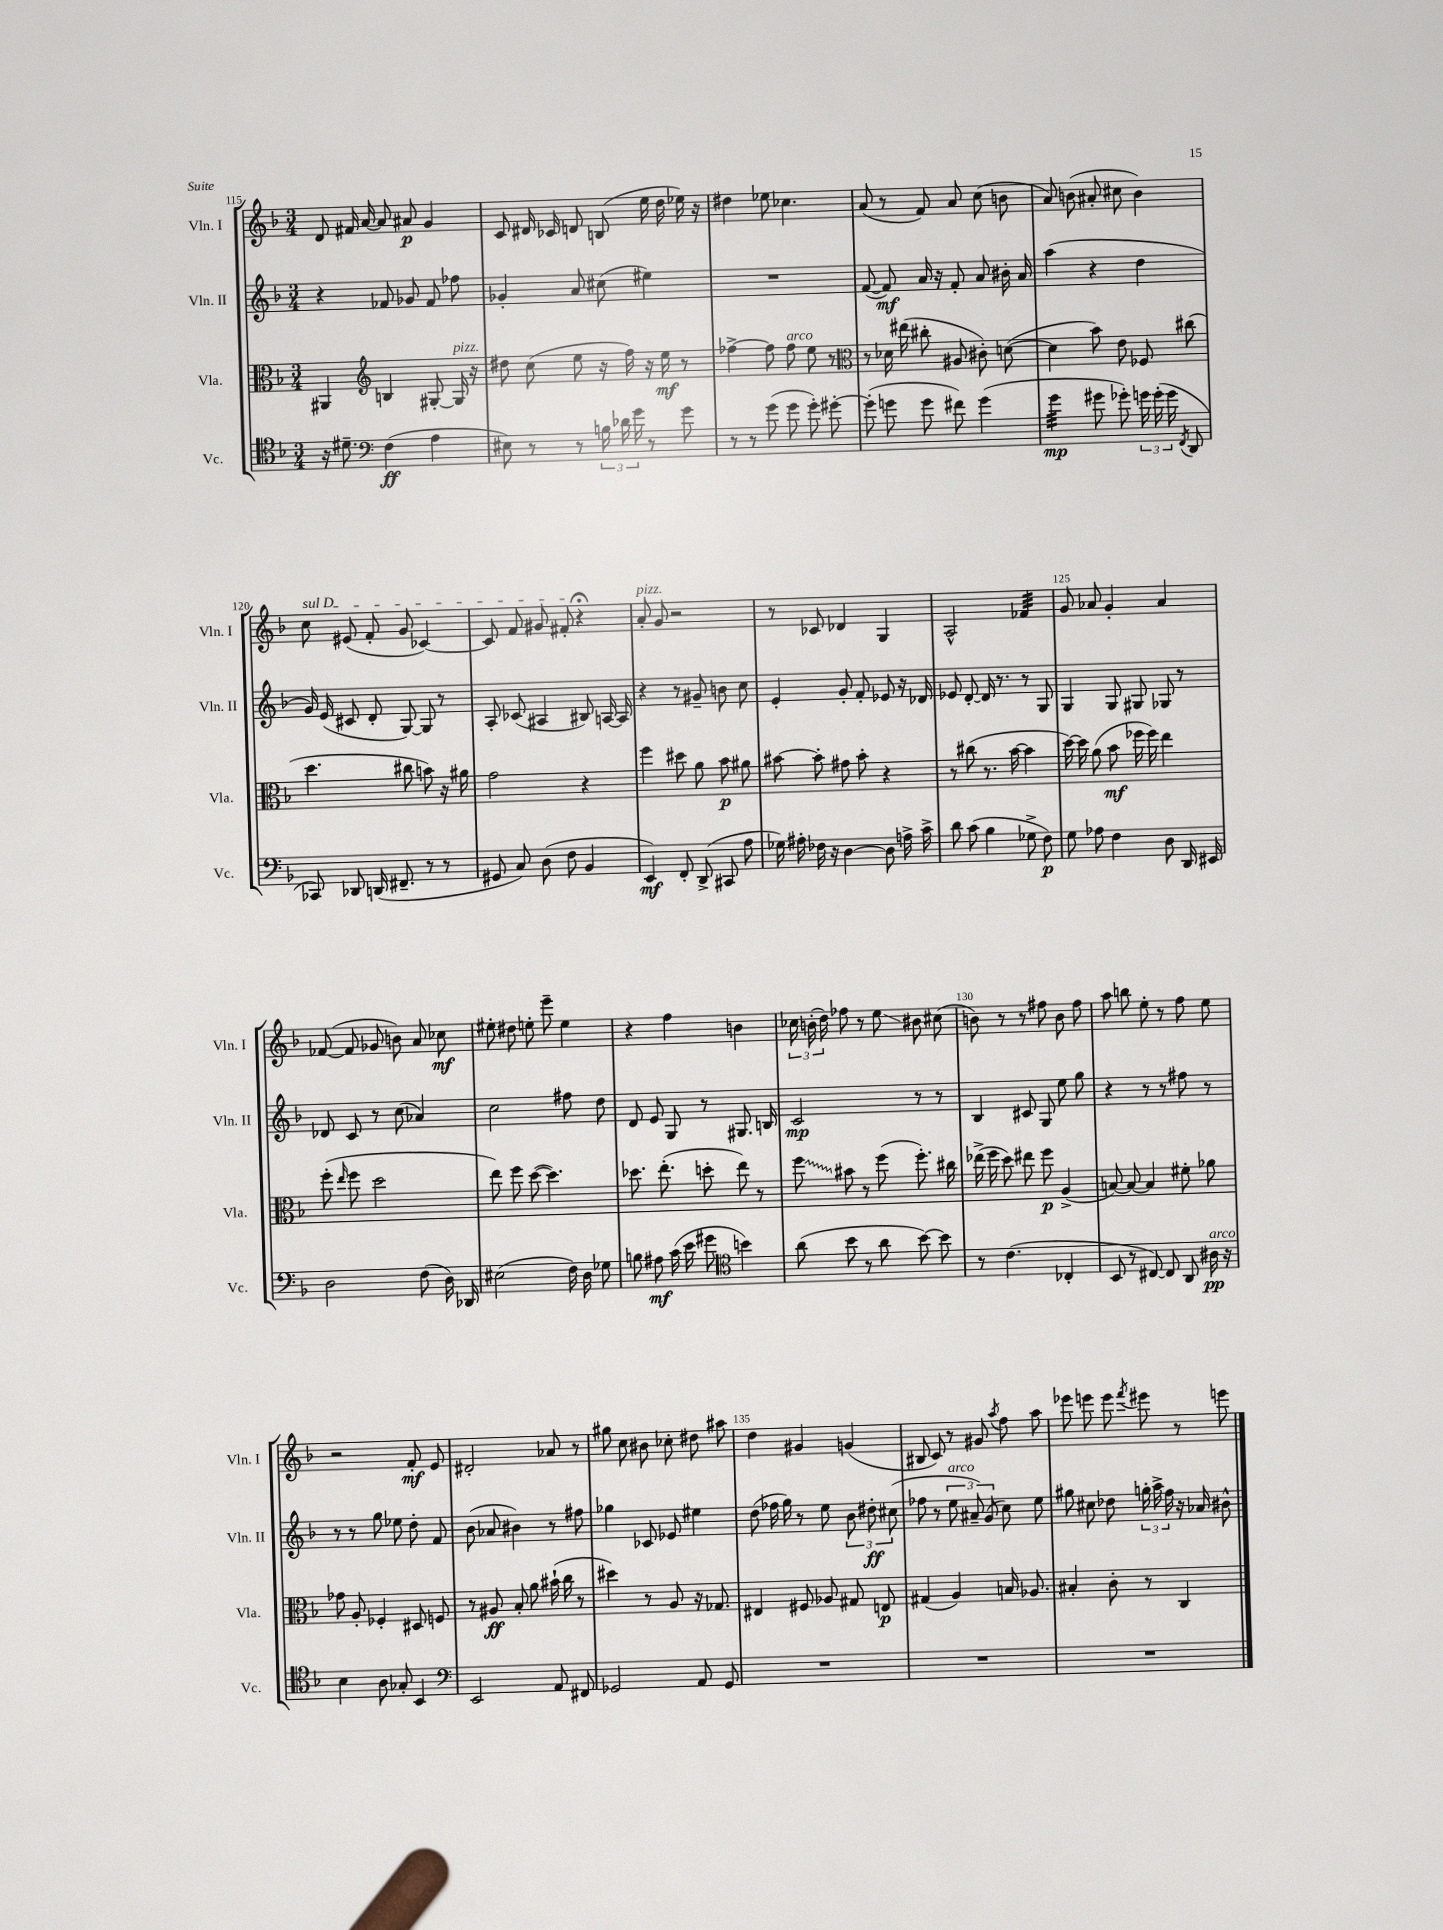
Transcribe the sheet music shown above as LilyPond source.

<<
\new StaffGroup <<
\new Staff = "s0" \with { instrumentName = "Vln. I" shortInstrumentName = "Vln. I" } {
    \clef treble \key f \major \numericTimeSignature \time 3/4
    \autoBeamOff d'8 fis'16 a'16~ a'8 ais'8\p g'4 |
    c'8 dis'16 ces'16 d'8 b8( e''16 d''16 ees''16) r16 |
    dis''4 ees''8 ces''4. |
    a'8( r8 f'8) a'8 c''8( b'8 |
    a'8) b'8( ais'8-. cis''8 b'4) |
    \once \override TextSpanner.bound-details.left.text = \markup { \italic "sul D" } c''8\startTextSpan eis'8( f'8-. g'8 ces'4~) |
    ces'8 f'8 gis'8 fis'8-.\stopTextSpan r4\fermata |
    a'8-.^\markup { \italic "pizz." } g'8 r2 |
    r8 ces'8 des'4 g4 |
    a2-^ fes'4:32 |
    g'8 aes'8 g'4-. aes'4 |
    fes'8~( fes'8 ges'8 b'8) a'8 ces''8\mf |
    eis''8-. dis''8 e''8-. e'''8-- e''4 |
    r4 f''4 b'4 |
    \tuplet 3/2 { ces''16 b'16-.( d''16) } fes''8 r8 e''8\glissando bis'8 cis''8( |
    b'8) r8 r8 fis''8 b'8 fis''8 |
    a''8 b''8 e''8-. r8 f''8 e''8 |
    r2 f'8-.\mf e'8 |
    dis'2-. aes'8 r8 |
    gis''8 c''8 bis'8 ces''8-. dis''8 ais''8 |
    d''4 gis'4 g'4( |
    bis8 c'8) r8 gis'8 \acciaccatura { a''8 } f''8 a''8 |
    ees'''8 e'''8 e'''8 \acciaccatura { f'''8 } eis'''8 r8 e'''8 \bar "|." |
}
\new Staff = "s1" \with { instrumentName = "Vln. II" shortInstrumentName = "Vln. II" } {
    \clef treble \key f \major \numericTimeSignature \time 3/4
    \autoBeamOff r4 fes'8 ges'8 fes'8 fes''8 |
    ges'4-. a'8 cis''8( eis''4) |
    R2. |
    f'8~( f'8\mf) a'16 r16 f'8-. a'8 bis'16-. a'16 |
    a''4( r4 d''4 |
    g'16) e'16( cis'8 d'8-. g8~) g8 r8 |
    a8-. ces'8( ais4 bis8) a16~ a16 |
    r4 r8 gis'8-- b'8 c''8 |
    e'4-. g'8-. f'8-. ees'8 r16 des'16 |
    ees'8 d'8~-. d'16 r8. r8 g8 |
    g4 g8 gis8 ges8 r8 |
    des'8 c'8 r8 c''8( aes'4) |
    c''2 fis''8 d''8 |
    d'8 e'8 g8 r8 gis8. b16 |
    c'2\mp r8 r8 |
    bes4 cis'8 g8 e''8 g''8 |
    r4 r8 r8 fis''8 r8 |
    r8 r8 g''8 ees''8 d''8-. f'8 |
    bes'8( aes'8 bis'4) r8 fis''8 |
    ges''4 ces'8 ees'8 eis''4 |
    d''8( fes''16 g''16) r8 e''8 \tuplet 3/2 { bes'8 dis''8-.\ff cis''8( } |
    fes''8 r8 \tuplet 3/2 { e''8^\markup { \italic "arco" } ais'8--) g'8( } c''8) e''8 |
    gis''8 cis''8 des''8 \tuplet 3/2 { g''16-. a''16-> f''16 } r16 aes'16 bis'8-^ \bar "|." |
}
\new Staff = "s2" \with { instrumentName = "Vla." shortInstrumentName = "Vla." } {
    \clef alto \key f \major \numericTimeSignature \time 3/4
    \autoBeamOff ais,4 \clef treble b4 gis8~-. gis16^\markup { \italic "pizz." } r16 |
    dis''8 c''8( e''8 r16 f''16) r16 e''16\mf r8 |
    fes''4~-> fes''8 fes''8^\markup { \italic "arco" } e''8 r8 |
    \clef alto r8 des'16 eis''16( cis''8-. ais8 cis'8-.) d'8~( |
    d'4 bes'8) e'8 fes8 cis''8( |
    d''4. cis''8 b'8) r16 ais'16 |
    g'2 r4 |
    f''4 dis''8 a'8 bes'8\p ais'8 |
    bis'8~ bis'8-. gis'8 bis'8-. r4 |
    r8 cis''8( r8. bes'16~ bes'4 |
    d''16~) d''16 a'8( bes'8\mf fes''16 fes''16) e''4 |
    f''8-.( \grace { e''16 } f''8 d''2 |
    e''8) f''8 d''8~( d''4.) |
    des''8. e''8.-.( d''8-. e''8) r8 |
    \once \override Glissando.style = #'zigzag f''8\glissando bis'8 r8 f''8( f''8.-.) cis''16 |
    ees''16->( f''16 d''8) eis''8 f''8\p a4->( |
    b8~) b8~ b4 fis'8-. aes'8 |
    ges'8 a8-. fes4-. dis8 f8 |
    r8 ais8\ff bes8-. a'8 bis'16-!( c''16 r8 |
    dis''4) r8 a8 r16 ges8. |
    eis4 fis8 aes8 gis8 e8\p |
    gis4( a4) b16 aes8. |
    bis4-. c'8-. r8 c4 \bar "|." |
}
\new Staff = "s3" \with { instrumentName = "Vc." shortInstrumentName = "Vc." } {
    \clef tenor \key f \major \numericTimeSignature \time 3/4
    \autoBeamOff r16 dis'8.-- \clef bass f4\ff( a4 |
    eis8) r8 r8 \tuplet 3/2 { b16 des'16 g'16 } r8 g'8 |
    r8 r8 g'8( g'8 g'8-.) gis'8~-. |
    gis'8-.( g'8 g'8 fis'8) g'4( |
    g'4:32\mp gis'8 ges'8-.) \tuplet 3/2 { g'16 g'16-.( g'16 } \acciaccatura { f,8 } d,8 |
    ces,8) des,8 d,16( fis,8.-- r8 r8 |
    gis,8 c8) d8( f8 bes,4 |
    e,4\mf) f,8-. d,8->( cis,8 a8 |
    ges16) ais16-. fes16 r16 d4~ d8 a16-> c'16-> |
    d'8 c'8( bes4 ges8-> f8\p) |
    g8 aes8 f4 d8 d,16 eis,16 |
    d2 f8( d16) des,16 |
    eis2( f16) d16 ges8 |
    b8 ais8\mf c'16( e'16 gis'8 \clef tenor b'4) |
    a'8( bes'8 r8 a'8 bes'8~) bes'8 |
    r8 c'4.( ces4-. |
    bes,8 r8 cis8~) cis8 a,8 ais16\pp^\markup { \italic "arco" } r16 |
    bes4 a8 ges8-. bes,4 |
    \clef bass e,2 a,8 fis,8 |
    ges,2 a,8 ges,8 |
    R2. |
    R2. |
    R2. \bar "|." |
}
>>
>>
\layout { \context { \Score currentBarNumber = #115 \override BarNumber.break-visibility = ##(#f #t #t) barNumberVisibility = #(every-nth-bar-number-visible 5) } }
